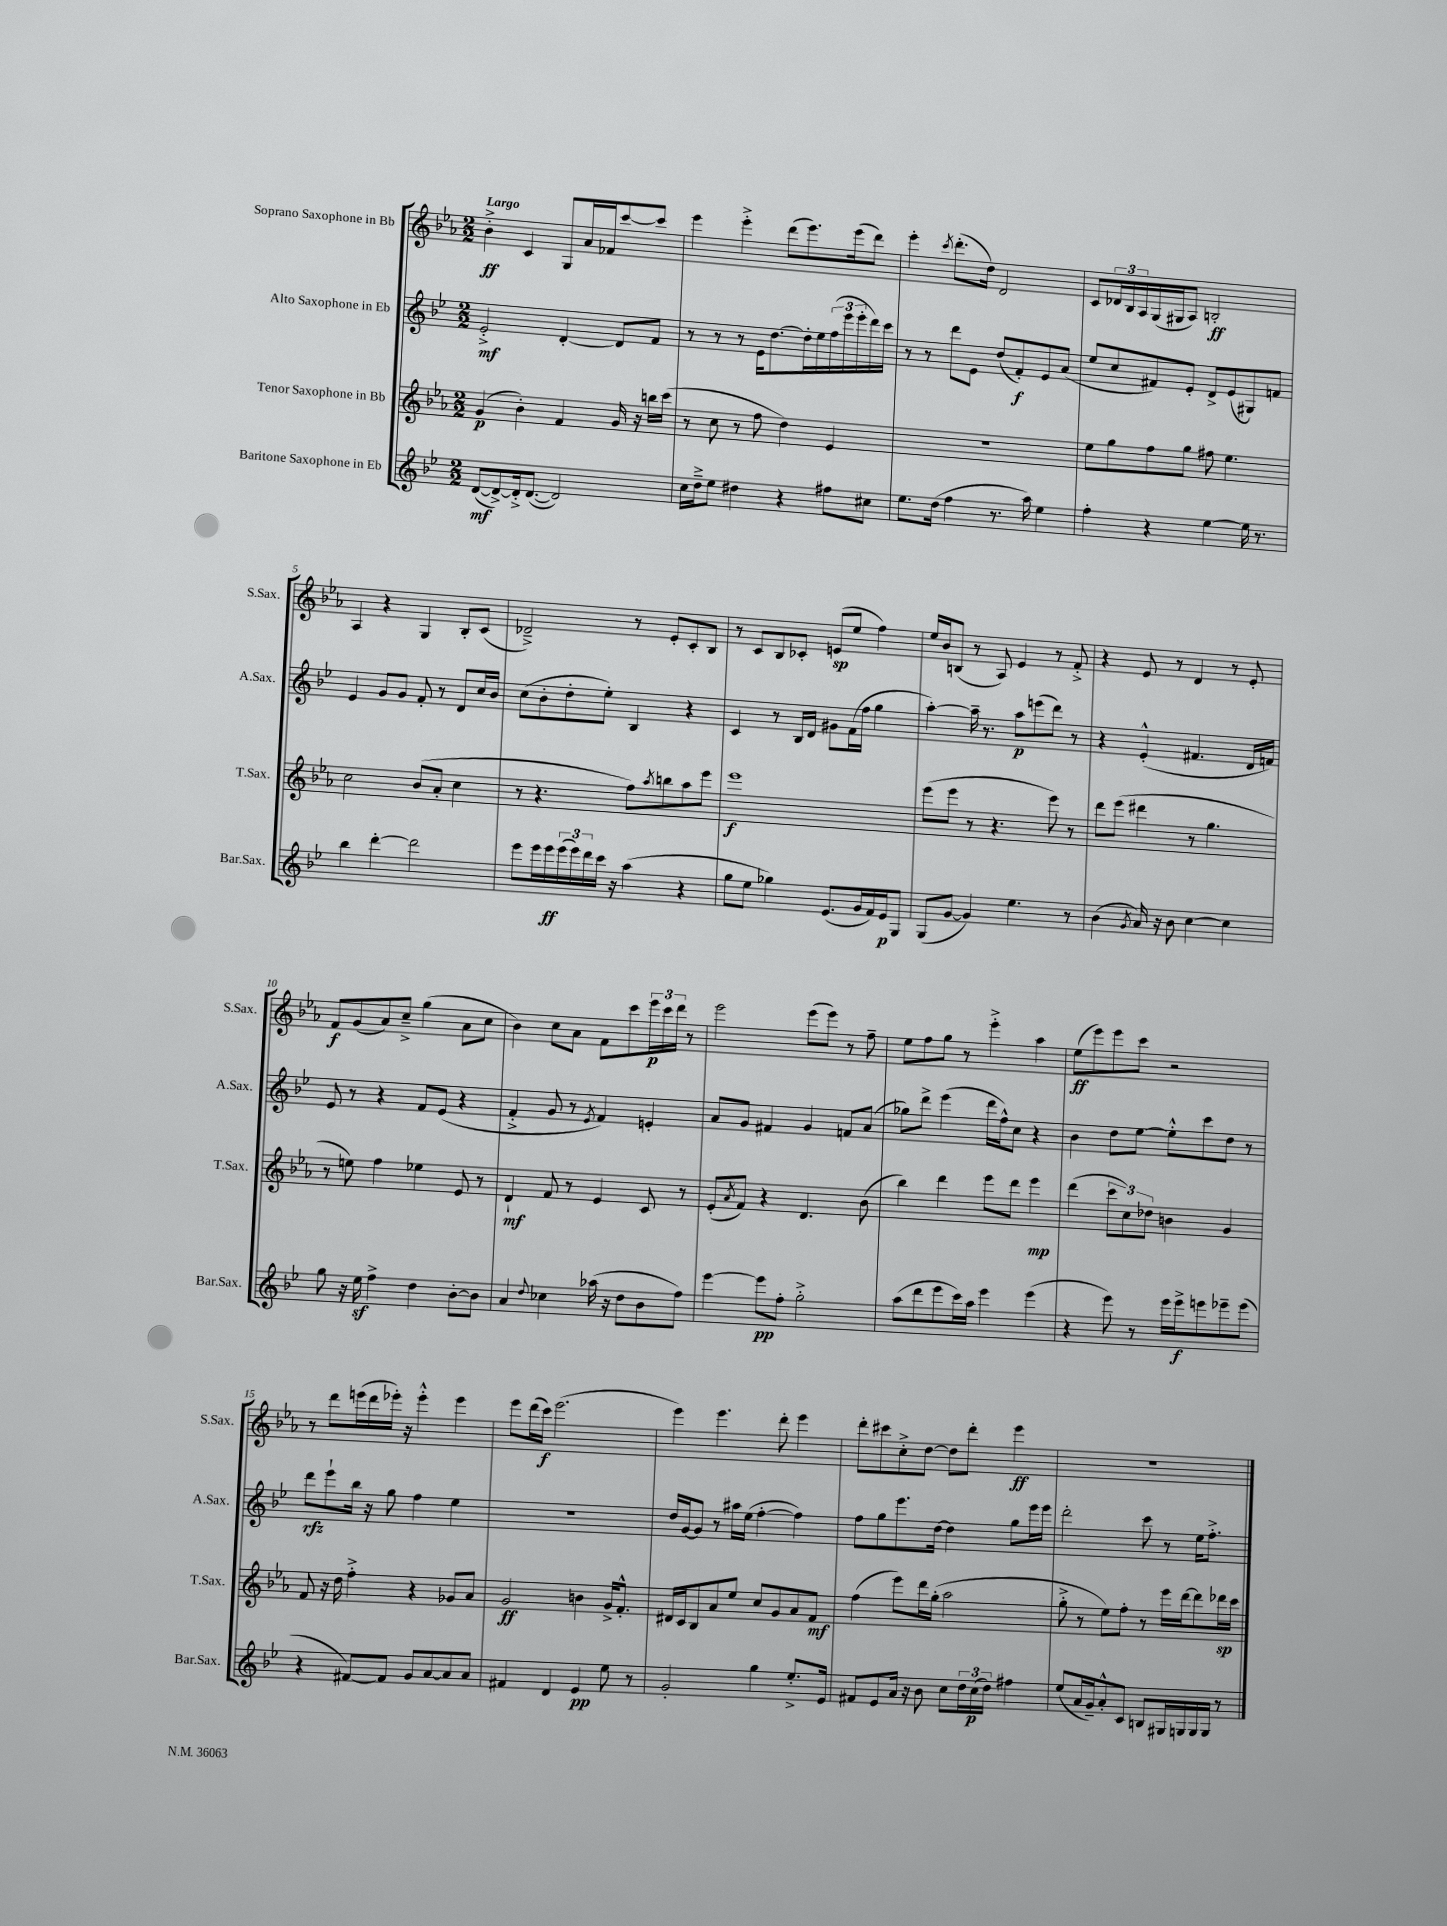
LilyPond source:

<<
\new StaffGroup <<
\new Staff = "s0" \with { instrumentName = "Soprano Saxophone in Bb" shortInstrumentName = "S.Sax." } {
    \clef treble \key ees \major \numericTimeSignature \time 2/2 \tempo "Largo"
    bes'4-.->\ff c'4 g8 aes'16 fes'16 c'''8~ c'''8 |
    ees'''4 ees'''4-.-> d'''8( ees'''8.) ees'''16( d'''8) |
    ees'''4-. \acciaccatura { c'''8 } d'''8.-.( d''16) d'2 |
    c'8 \tuplet 3/2 { des'16 bes16 aes16 } g16( gis16 aes8) b2-.\ff |
    aes4 r4 g4 bes8-. c'8( |
    des'2--->) r8 ees'8-. c'8-. bes8 |
    r8 c'8 bes8 ces'8-. e'8\sp( ees''8 f''4) |
    ees''16 bes'16 b8( r8 aes8) ees'4 r8 f'8-.-> |
    r4 ees'8 r8 d'4 r8 ees'8-. |
    f'8\f g'8( aes'8) c''8---> g''4( aes'8 c''8 |
    bes'4) c''8 aes'8 f'8 c'''8 \tuplet 3/2 { ees'''16\p c'''16 d'''16 } r8 |
    ees'''2 ees'''8( ees'''8) r8 f''8-- |
    ees''8 f''8 g''8 r8 ees'''4-.-> aes''4 |
    ees''8\ff( ees'''8) ees'''8 c'''8 r2 |
    r8 d'''8 e'''16( d'''16 ees'''16-.) r16 ees'''4-.-^ ees'''4 |
    ees'''8 d'''16( c'''16\f) ees'''2.( |
    ees'''4) ees'''4. d'''8-. ees'''4 |
    d'''8-. cis'''8 c''8-.-> d''8~ d''8 d'''8-. ees'''4\ff |
    r1 \bar "|." |
}
\new Staff = "s1" \with { instrumentName = "Alto Saxophone in Eb" shortInstrumentName = "A.Sax." } {
    \clef treble \key bes \major \numericTimeSignature \time 2/2
    ees'2-.->\mf d'4~-. d'8 f'8 |
    r8 r8 r8 ees'16 d''8.~ d''16-. ees''16 \tuplet 3/2 { f''16( ees'''16 ees'''16-. } d'''16) c'''16 |
    r8 r8 d'''8 ees'8 d''8( f'8-.\f) ees'8 a'8( |
    ees''8 c''8 fis'8) ees'8-. d'8-> ees'8( gis8) f'8 |
    ees'4 g'8 g'8 f'8-. r8 d'8 c''16 bes'16 |
    c''8( bes'8-. d''8-. ees''8-.) bes4 r4 |
    c'4 r8 bes16 d'16 gis'8 f'16( f''16 g''4 |
    a''4~-.) a''16-- r8. a''8\p e'''8( d'''8) r8 |
    r4 ees'4-.-^( fis'4. d'16 f'16) |
    ees'8 r8 r4 f'8 ees'8( r4 |
    f'4-.-> g'8 r8 \acciaccatura { ees'8 } f'4) e'4-. |
    a'8 g'8 fis'4 g'4 f'8 a'8( |
    ges''8) d'''8-> ees'''4( d'''16 f''16-^) c''8 r4 |
    bes'4 d''8 ees''8~ ees''8-.-^ c'''8 d''8 r8 |
    d'''8\rfz ees'''8-! bes''16 r16 g''8 f''4 ees''4 |
    r1 |
    d''16 g'16~ g'8 r8 ais''16 ees''16( f''4~-. f''4) |
    f''8 g''8 ees'''8. d''16~ d''4 g''8 ees'''16 ees'''16 |
    d'''2-. c'''8 r8 ees''16 f''8.-.-> \bar "|." |
}
\new Staff = "s2" \with { instrumentName = "Tenor Saxophone in Bb" shortInstrumentName = "T.Sax." } {
    \clef treble \key ees \major \numericTimeSignature \time 2/2
    g'4\p( bes'4-.) f'4 g'16 r16 b''16 c'''16( |
    r8 c''8 r8 f''8 d''4) ees'4 |
    R1 |
    ees''8 g''8 f''8 g''8 fis''8 ees''4. |
    c''2 bes'8( aes'8-. c''4 |
    r8 r4. f''8) \acciaccatura { aes''8 } b''8 aes''8 ees'''8 |
    ees'''1\f |
    ees'''8( ees'''8 r8 r4. ees'''8) r8 |
    d'''8 ees'''8( dis'''4 r8 g''4. |
    r8 e''8) f''4 ees''4 ees'8 r8 |
    d'4-!\mf f'8 r8 ees'4 c'8 r8 |
    ees'8-.( \acciaccatura { aes'8 } f'8) r4 d'4. bes'8( |
    bes''4) d'''4 ees'''8 d'''8 ees'''4\mp |
    d'''4( \tuplet 3/2 { c'''8 c''8) des''8 } b'4 g'4 |
    f'8 r16 d''16 f''4-.-> r4 ges'8 aes'8 |
    g'2\ff b'4 g'16-> f'8.-.-^ |
    dis'16 c'16 bes8 aes'8 ees''8 c''8 g'8 aes'8 f'8\mf |
    f''4( ees'''8) d'''16 g''16-.( aes''2 |
    g''8-.-> r8 ees''8) f''8-. r8 ees'''16 d'''16~ d'''8 des'''16\sp c'''16 \bar "|." |
}
\new Staff = "s3" \with { instrumentName = "Baritone Saxophone in Eb" shortInstrumentName = "Bar.Sax." } {
    \clef treble \key bes \major \numericTimeSignature \time 2/2
    d'8~\mf( d'8~->) d'16-.-> d'8.~( d'2) |
    c''16 d''16---> ees''8 dis''4 r4 fis''8 cis''8 |
    ees''8. d''16( f''4 r8. a''16) ees''4 |
    f''4-. r4 ees''4~ ees''16 r8. |
    bes''4 d'''4~-. d'''2 |
    ees'''8 ees'''16 ees'''16\ff \tuplet 3/2 { ees'''16( ees'''16) d'''16 } c'''16 r16 a''4( r4 |
    g''8 ees''8 ges''4) ees'8.( g'16 f'16) ees'16\p g8 |
    g8( g'8~ g'4) ees''4. r8 |
    bes'4( \acciaccatura { g'8 } a'16) r16 bes'8 c''4~ c''4 |
    g''8 r16 ees''16\sf f''4-> d''4 bes'8~-. bes'8 |
    a'4 \appoggiatura { d''8 } ces''4 aes''16( r16 d''8 bes'8 f''8) |
    ees'''4~ ees'''8\pp f''8-. g''2-.-> |
    a''8( d'''8 ees'''8 c'''16) a''16 ees'''4 ees'''4( |
    r4 ees'''8) r8 ees'''16 ees'''16->\f e'''8 ees'''8-- ees'''8( |
    r4 fis'8~) fis'8 g'8 a'8~ a'8 a'8 |
    fis'4 d'4 ees'4\pp ees''8 r8 |
    g'2-. g''4 ees''8.-.-> ees'16 |
    fis'8 ees'8 a'16 r16 bes'8 c''8 \tuplet 3/2 { d''16 c''16\p( d''16) } fis''4 |
    ees''8( a'16 g'16--) a'8-.-^ c'8 b8 gis16 g16 g16 g16 r8 \bar "|." |
}
>>
>>
